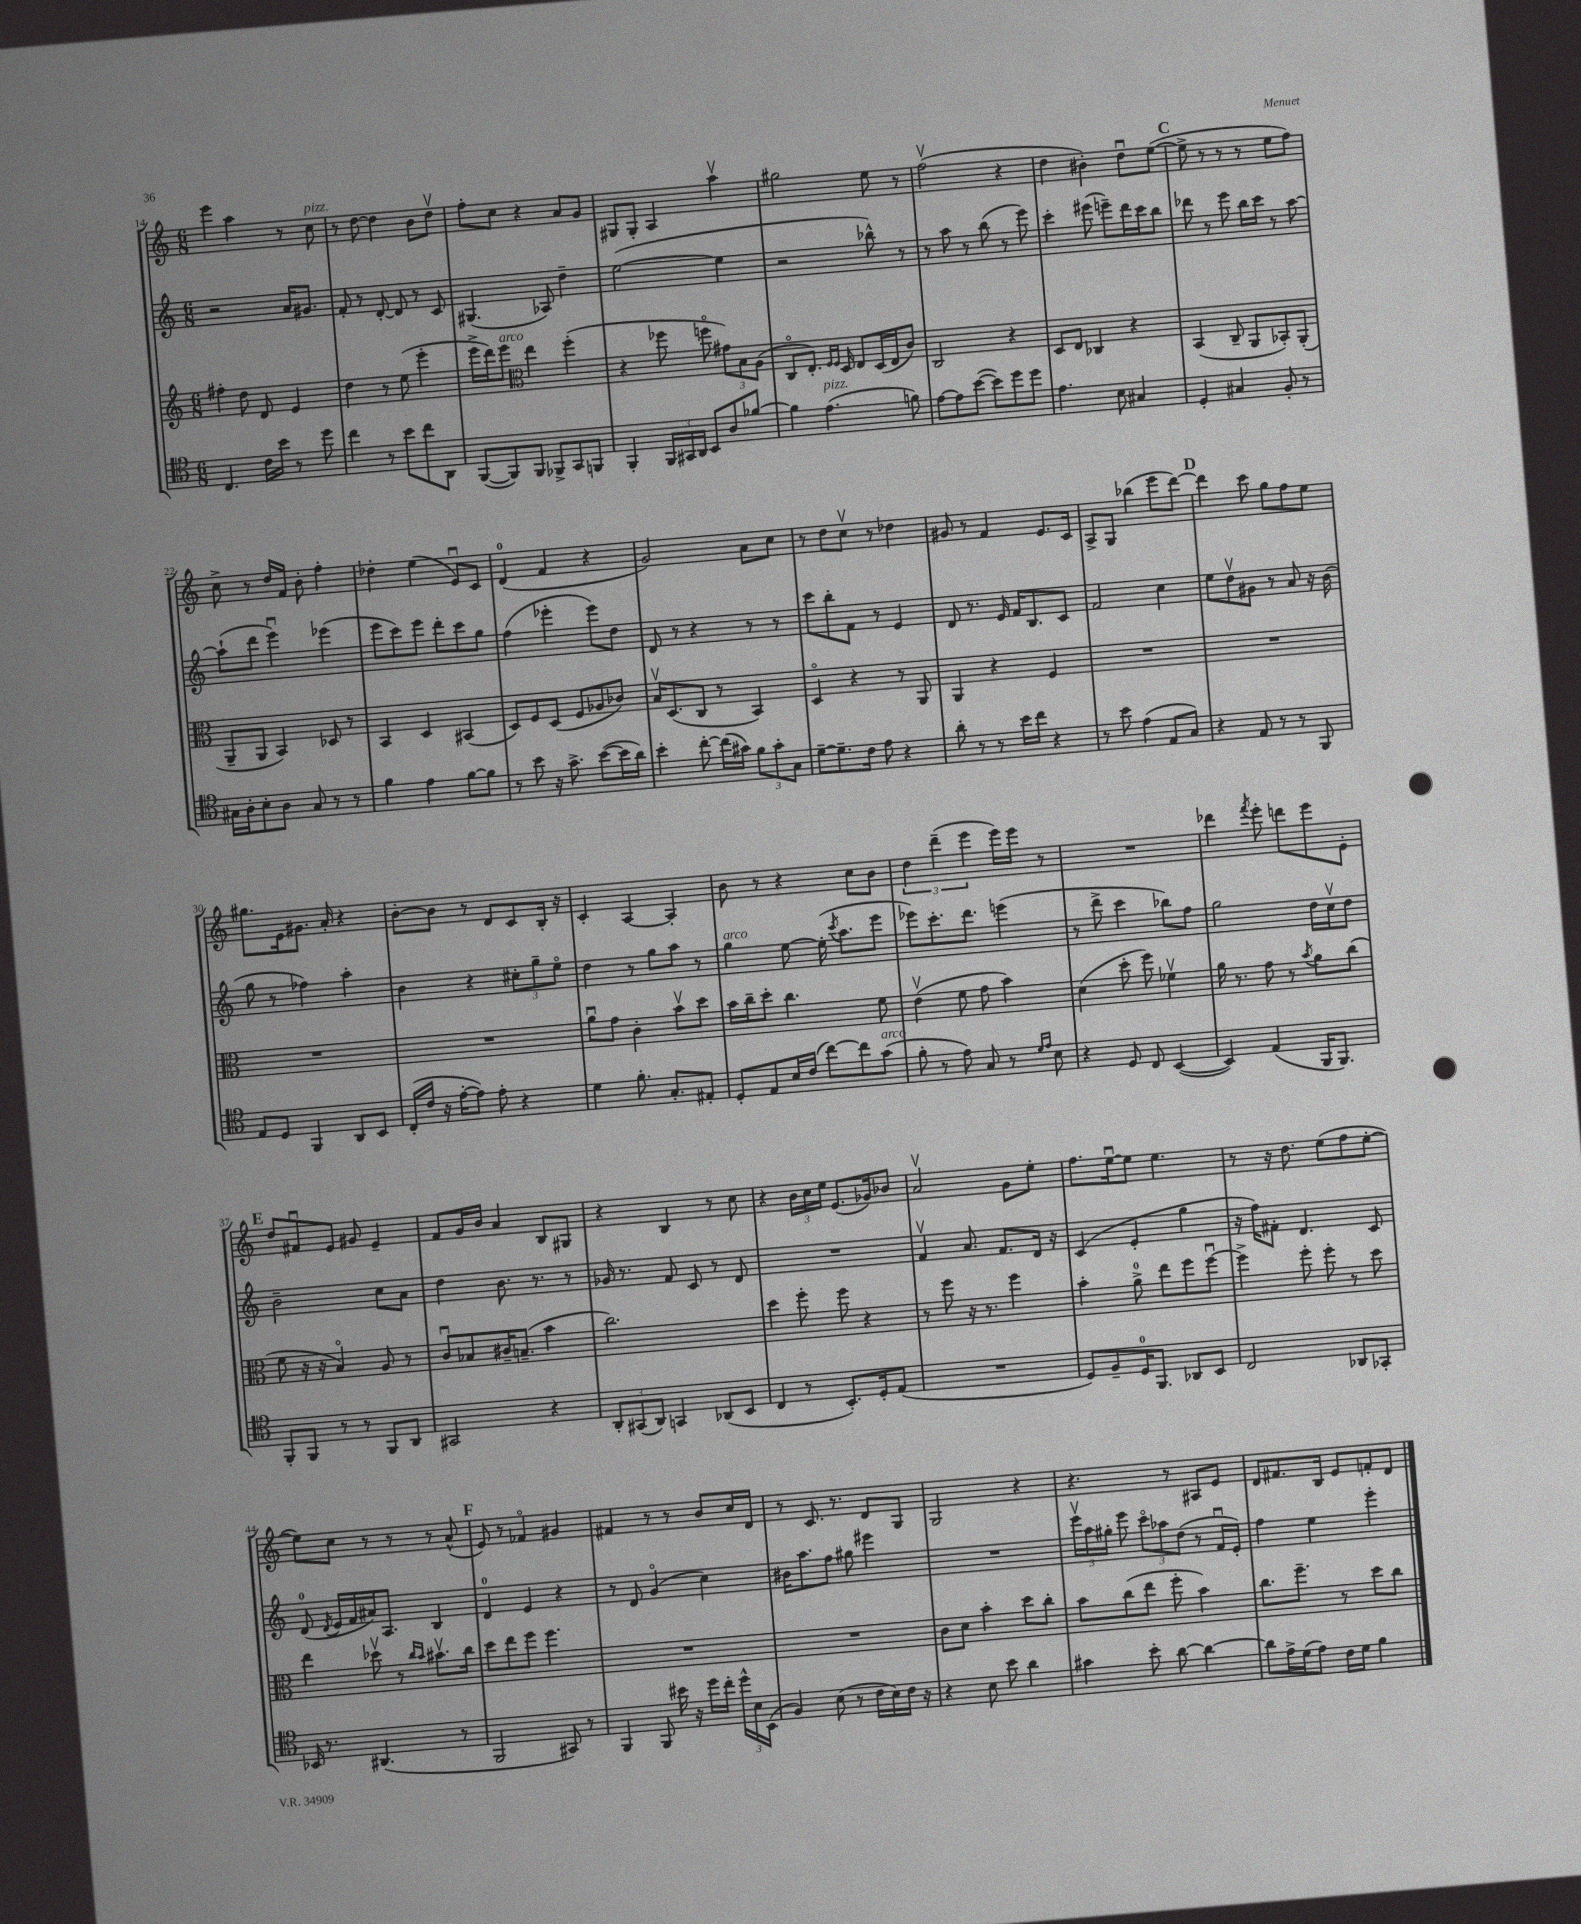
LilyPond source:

<<
\new StaffGroup <<
\new Staff = "s0" {
    \clef treble \key c \major \numericTimeSignature \time 6/8
    \autoBeamOff e'''4 a''4 r8 c''8^\markup { \italic "pizz." } |
    r8 d''8~ d''4 b'8[ d''8]\upbow |
    f''8[-. c''8] r4 a'8[ g'8] |
    gis8[ gis8]-. a4 a''4\upbow |
    gis''2 e''8 r8 |
    f''2\upbow( r4 |
    d''4 bis'4-.) d''8[\downbow e''8]~( |
    \mark \markup { \bold "C" } e''8-> r8 r8 r8 e''8[ f''8]) |
    c''8-> r8 d''16[ f'16] b'8-. f''4-. |
    des''4-. e''4( e'8[\downbow) c'8] |
    d'4-0( f'4 r4 |
    g'2) a'8[ c''8] |
    r8 d''8[ c''8]\upbow r8 des''4 |
    gis'8 r8 f'4 e'8.[ c'16] |
    a8[-> g8] bes''4( e'''8[ d'''8]~) |
    \mark \markup { \bold "D" } d'''4 c'''8 g''8[ f''8 e''8] |
    gis''8.[ e'16 gis'8.] a'16-. r4 |
    b'8[~-. b'8] r8 d'8[ c'8 b16]-. r16 |
    c'4-. a4~ a4-. |
    b'8 r8 r4 c''8[ b'8] |
    \tuplet 3/2 { d''4 d'''4--( e'''4 } e'''16[) e'''16] r8 |
    R2. |
    des'''4 \acciaccatura { f'''8 } e'''8-. d'''8[ e'''8 e'8]-. |
    \mark \markup { \bold "E" } d''8[ fis'8\downbow e'8] gis'8 e'4-- |
    f'8[ g'16 b'16] a'4 b8[ gis8] |
    r4 b4 r8 c''8 |
    r4 \tuplet 3/2 { b'16[ c''16 e''16] } e'8.[( ges'16) bes'8] |
    a'2\upbow g'8[ e''8]-. |
    f''8.[ e''16~\downbow e''8] e''4. |
    r8 r16 d''8. e''8[( f''8 e''8]~-. |
    e''8[) c''8] r8 r8 r8 a'8-^( |
    \mark \markup { \bold "F" } e'8) r8 fes'4\flageolet gis'4 |
    fis'4 r8 r8 b'8[ c''16 d'16] |
    r8 c'8. r8. d'8[ g8] |
    g2 r4 |
    r4. r8 ais8[ e'8] |
    d'8[ fis'8. b16] e'8[ f'8-. d'8] \bar "|." |
}
\new Staff = "s1" {
    \clef treble \key c \major \numericTimeSignature \time 6/8
    \autoBeamOff r2 a'16[ gis'8.] |
    f'8-. r8 d'8~-. d'8 r8 c'8 |
    gis4.( aes8) d''4-- |
    e''2~( e''4 |
    r2 bes''8-^) r8 |
    r8 a''8 r8 b''8( r8 e'''8) |
    c'''4-. eis'''8( e'''8[--) d'''16 c'''16 b''8] |
    \mark \markup { \bold "C" } des'''8 r8 e'''8 b''16[ c'''16] r8 a''8~ |
    a''8[-!( d'''8] e'''4\downbow) ees'''4( |
    e'''8[ c'''8) e'''8] d'''8[-. c'''8 g''8] |
    f''4( ees'''4-. ees'''8[) d''8] |
    d'8 r8 r4 r8 r8 |
    c'''8[ b''8-. f'8] r8 e'4 |
    d'8 r8. e'16 f'16[ b8. c'8] |
    f'2 c''4 |
    \mark \markup { \bold "D" } e''8[ d''8\upbow gis'8] r8 a'8 r16 b'16( |
    g''8 r8 fes''4) a''4-. |
    b'4 r4 \tuplet 3/2 { cis''8[-. g''8-- e''8]\flageolet } |
    d''4 r8 g''8[ a''8] r8 |
    g''4^\markup { \italic "arco" } e''8~ e''16-.( \acciaccatura { c'''8 } a''8.[ e'''8] |
    ees'''8[) c'''8.-. d'''8.] e'''4( |
    r8 d'''8-> c'''4 bes''8[) f''8] |
    g''2 d''16[ c''16\upbow d''8] |
    \mark \markup { \bold "E" } b'2-- c''8[ a'8] |
    d''4 b'8. r8. r8 |
    ges'16 r8. f'8 c'8 r8 d'8 |
    R2. |
    f'4\upbow a'8. f'8.[ d'16] r16 |
    c'4( e'4-. g''4 |
    r16 f''16[) fis'8]-. d'4. c'8 |
    d'8-0( \acciaccatura { d'8 } e'16[ f'16 ais'16) a8.] b4 |
    \mark \markup { \bold "F" } d'4-0 e'4 r4 |
    r8 d'8 g'4\flageolet( c''4) |
    bis'16[ a''8. f''8] gis''8 eis'''4 |
    R2. |
    \tuplet 3/2 { e'''16[\upbow a''16 gis''16]-. } e'''8 \tuplet 3/2 { c'''8[\flageolet aes''8 d''8]( } r8 f'16[\downbow e'16]-.) |
    f''4 e''4 e'''4-. \bar "|." |
}
\new Staff = "s2" {
    \clef treble \key c \major \numericTimeSignature \time 6/8
    \autoBeamOff fis''4-. d''8 d'8 e'4 |
    d''4 r8 e''8( e'''4-. |
    e'''16[-> d'''16) e'''8]^\markup { \italic "arco" } \clef alto e''4 f''4-.( |
    r4 fes''8 f''8\flageolet \tuplet 3/2 { gis'8[) b8 a8]( } |
    c8[\flageolet e8.]-.) \grace { f16[ f16] } d16 e8[ d16( e16 c'8]) |
    c2 r4 |
    d8[ e8] ces4 r4 |
    \mark \markup { \bold "C" } b,4( c8-- a,8[ bes,8-.) a,8]-.( |
    a,8[-- a,8] b,4) des8 r8 |
    b,4 d4 bis,4( |
    d8[) f8 d8]( f8[ aes8 ces'8]) |
    b16[\upbow d8.( c8] r8 b,4) |
    d4\flageolet r4 r8 a,8 |
    a,4 r4 f4 |
    R2. |
    \mark \markup { \bold "D" } R2. |
    R2. |
    R2. |
    a'8[\downbow g'8] c'4-. b'8[\upbow d''8] |
    b'16[ c''16-- d''8]-. c''4. f'8 |
    e'4\upbow( f'8 g'8 b'4) |
    d'4( d''8-. f''8) fes'4\upbow |
    a'16 r8. g'8 r8 \acciaccatura { b'8 } a'8[ c''8]( |
    \mark \markup { \bold "E" } f'8 r16 r16 b4\flageolet) a8 r8 |
    c'8[\downbow bes8 cis'16-- b8.]--( b'4 |
    c''2.) |
    d''4 f''8-. f''8 r4 |
    r8 f''8 r16 r8. f''4 |
    b'4-. a'8-0-> e''8[ f''8 f''8]~\downbow |
    f''4-> f''8-. f''8-. r8 d''8 |
    e''4 des''8\upbow r8 \grace { c''16[ b'16] } bis'8.[\upbow c''16] |
    \mark \markup { \bold "F" } d''8[ e''8 f''8] f''4. |
    R2. |
    R2. |
    c'8[ d'8] b'4-. d''8[ c''8]-. |
    b'8[ c''8( e''8] f''8-. b'4) |
    c''8.[ f''8.]-- r8 d''8[ c''8] \bar "|." |
}
\new Staff = "s3" {
    \clef tenor \key c \major \numericTimeSignature \time 6/8
    \autoBeamOff c4. c'16[ b'16] r8 d''8 |
    c''4 r8 b'8[ c''8 a,8] |
    f,8[~( f,8) f,8] fes,8[-> g,8 f,8] |
    f,4-. \tuplet 3/2 { f,16[ gis,16 a,16] } b,8[ a8 fes'8]~ |
    fes'4 e'4.^\markup { \italic "pizz." }( f'8) |
    e'8[~ e'8 b'8]~( b'8[) d''8 d''8] |
    e'4. b8 gis4 |
    \mark \markup { \bold "C" } d4-. gis4 f8-. r8 |
    gis16[ a16-. b8-. a8] gis8 r8 r8 |
    f'4 e'4 f'8[~ f'8] |
    r8 b'8 r16 g'8.-> b'8[~( b'16 a'16]) |
    b'4-. c''8~-. c''16[( gis'16]) \tuplet 3/2 { f'8[ gis'8-. g8] } |
    d'8[~-- d'8.-- c'16] e'8 r4 |
    a'8-. r8 r8 b'16[ c''16] r4 |
    r8 b'8 e'4( e8[ g8]) |
    \mark \markup { \bold "D" } r4 e8 r8 r8 f,8 |
    e8[ d8] f,4 a,8[ b,8] |
    c16[-.( c'16] r16 e'16[~-. e'8]) e'8-. r4 |
    d'4 f'8.-. g8.[-. eis8]-. |
    d8[-. e8 b16 c'16]( c''8[~) c''8 g'8]^\markup { \italic "arco" }( |
    f'8-. r8 e'8) g8 r8 \grace { d'16[ e'16] } b8 |
    r4 d8 c8 b,4~( |
    b,4) e4( f,16[ f,8.]) |
    \mark \markup { \bold "E" } f,8[-. f,8] r8 r8 f,8[ a,8] |
    gis,2 r4 |
    \tuplet 3/2 { a,8[-. gis,8( a,8]) } g,4 aes,8[( b,8] |
    c4 r8 b,8.[-.) d16-. e8]( |
    R2. |
    d8[) f8-- d16-0 f,8.] aes,8[ b,8] |
    c2 aes,8[ ges,8]-. |
    bes,16 r8. ais,4.( r8 |
    \mark \markup { \bold "F" } f,2 gis,8) r8 |
    f,4 f,8 bis'16 r16 d''16[ c''16]-. \tuplet 3/2 { d''16[-^ b16 b,16]( } |
    f4) b8( r8 c'16[ b16) c'16] r16 |
    r4 b8 b'8 a'4 |
    gis'4 b'8-. a'8~ a'4~ |
    a'8[ e'16-> d'16( e'8]) c'16[ d'16] f'4 \bar "|." |
}
>>
>>
\layout { \context { \Score currentBarNumber = #14 } }
